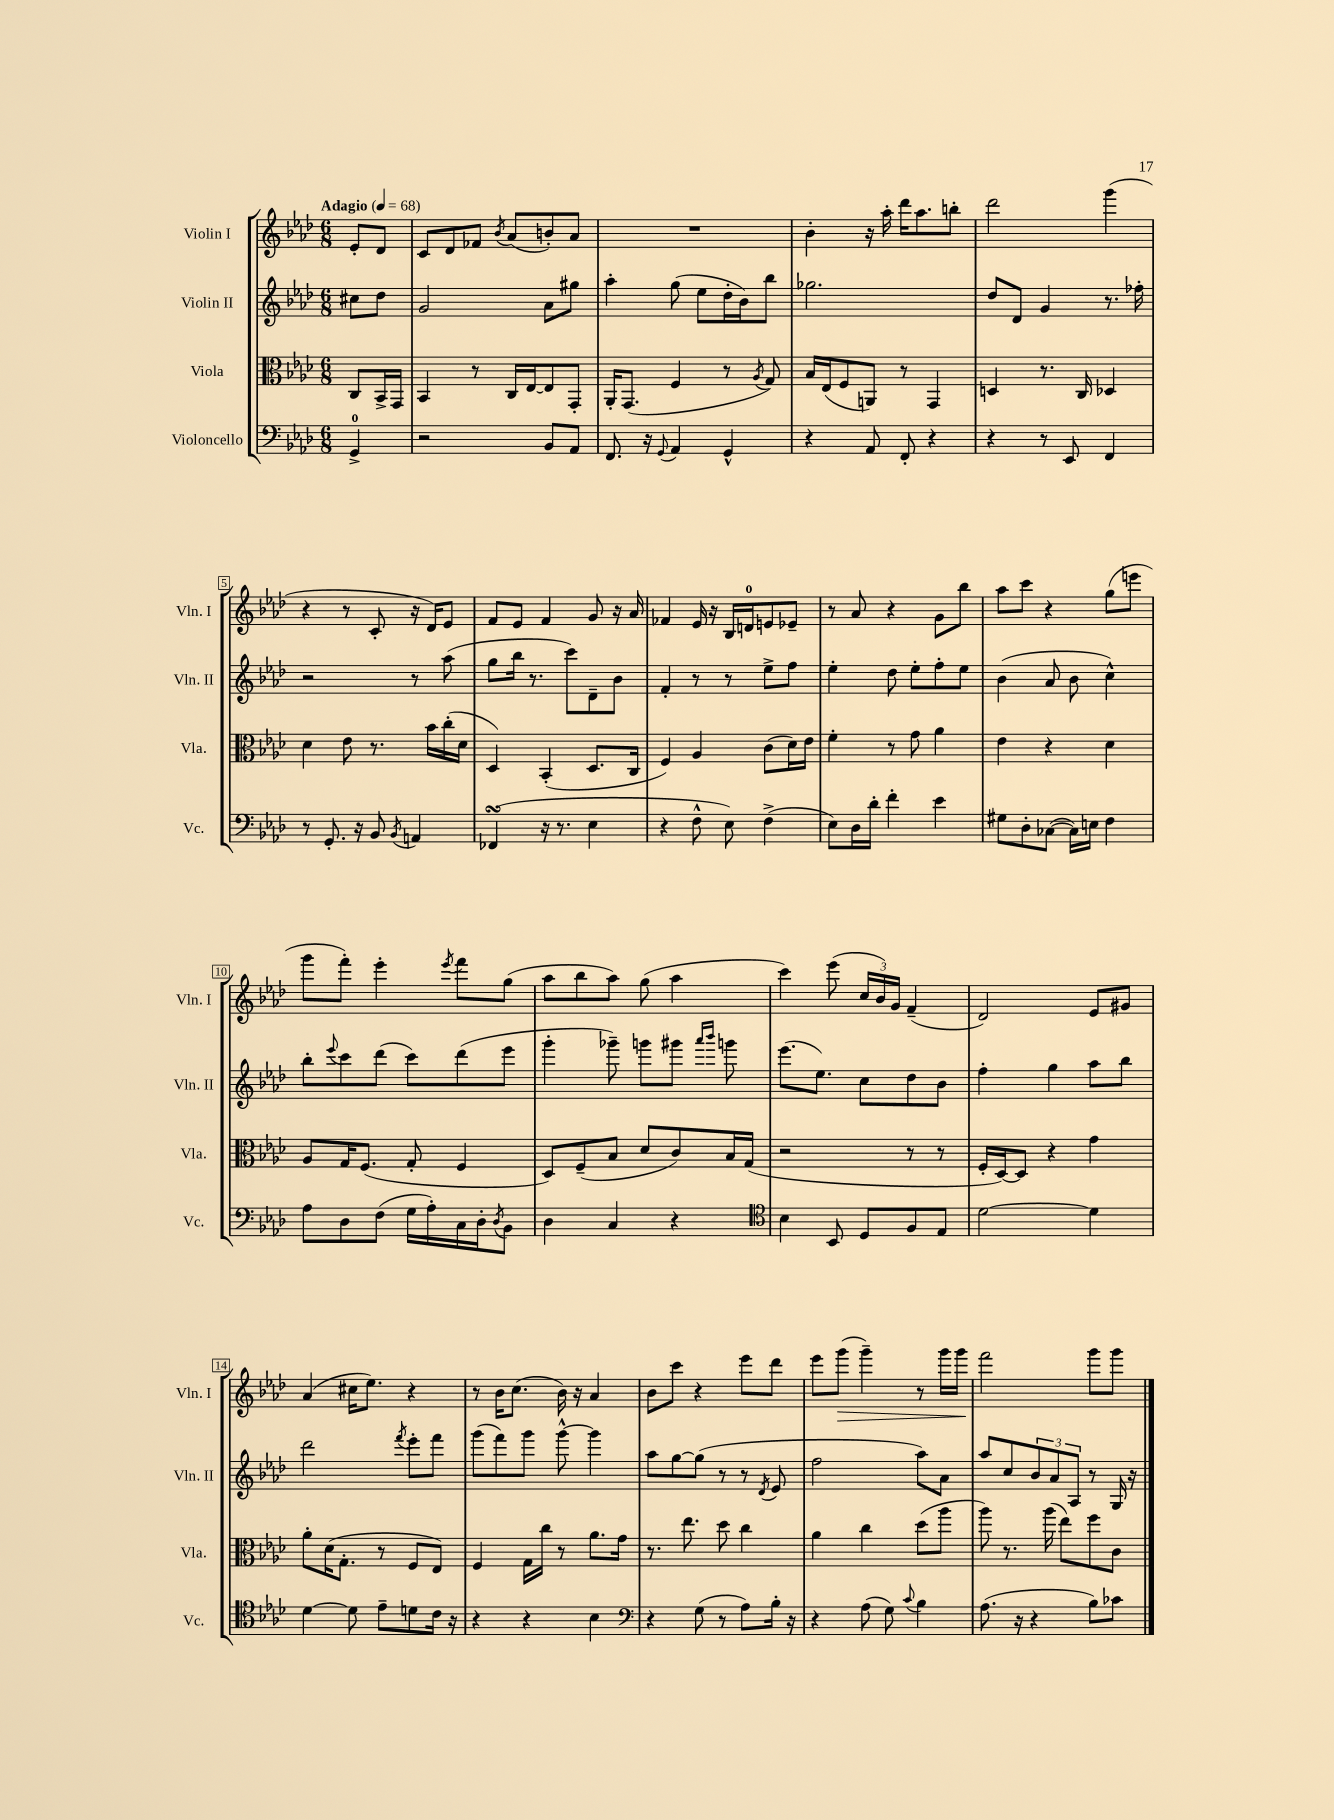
<<
\new StaffGroup <<
\new Staff = "s0" \with { instrumentName = "Violin I" shortInstrumentName = "Vln. I" } {
    \clef treble \key aes \major \numericTimeSignature \time 6/8 \partial 4 \tempo "Adagio" 4 = 68
    ees'8-. des'8 |
    c'8 des'8 fes'8 \acciaccatura { bes'8 } aes'8( b'8-.) aes'8 |
    R2. |
    bes'4-. r16 aes''16-. des'''16 aes''8. b''8-. |
    des'''2 g'''4( |
    r4 r8 c'8-. r16 des'16) ees'8 |
    f'8 ees'8 f'4 g'8 r16 aes'16 |
    fes'4 ees'16 r16 bes16 d'16-0 e'8 ees'8-- |
    r8 aes'8 r4 g'8 bes''8 |
    aes''8 c'''8 r4 g''8( e'''8 |
    g'''8 f'''8-.) ees'''4-. \acciaccatura { ees'''8 } f'''8 g''8( |
    aes''8 bes''8 aes''8) g''8( aes''4 |
    c'''4) ees'''8( \tuplet 3/2 { c''16 bes'16) g'16 } f'4--( |
    des'2) ees'8 gis'8 |
    aes'4( cis''16 ees''8.) r4 |
    r8 bes'16 c''8.( bes'16) r16 aes'4 |
    bes'8 c'''8 r4 ees'''8 des'''8 |
    ees'''8 g'''8\>( g'''4--) r8 g'''16 g'''16\! |
    f'''2 g'''8 g'''8 \bar "|." |
}
\new Staff = "s1" \with { instrumentName = "Violin II" shortInstrumentName = "Vln. II" } {
    \clef treble \key aes \major \numericTimeSignature \time 6/8 \partial 4
    cis''8 des''8 |
    g'2 aes'8 gis''8 |
    aes''4-. g''8( ees''8 des''16-. bes'16) bes''8 |
    ges''2. |
    des''8 des'8 g'4 r8. fes''16-. |
    r2 r8 aes''8( |
    g''8 bes''16 r8. c'''8) des'8-- bes'8 |
    f'4-. r8 r8 ees''8-> f''8 |
    ees''4-. des''8 ees''8-. f''8-. ees''8 |
    bes'4( aes'8 bes'8 c''4-^) |
    bes''8-. \appoggiatura { ees'''8 } c'''8 des'''8( c'''8) des'''8( ees'''8 |
    g'''4-. ges'''8--) g'''8 gis'''8 \grace { aes'''16 bes'''16 } g'''8 |
    ees'''8.( ees''8.) c''8 des''8 bes'8 |
    f''4-. g''4 aes''8 bes''8 |
    des'''2 \acciaccatura { f'''8 } ees'''8-. f'''8 |
    g'''8( f'''8) g'''8 g'''8~-^ g'''4 |
    aes''8 g''8~ g''8( r8 r8 \acciaccatura { des'8 } ees'8 |
    f''2 aes''8) aes'8 |
    aes''8 c''8 \tuplet 3/2 { bes'8 aes'8 aes8 } r8 g16 r16 \bar "|." |
}
\new Staff = "s2" \with { instrumentName = "Viola" shortInstrumentName = "Vla." } {
    \clef alto \key aes \major \numericTimeSignature \time 6/8 \partial 4
    c8 bes,16-> g,16 |
    bes,4 r8 c16 ees16~ ees8 g,8-. |
    aes,16-. g,8.( f4 r8 \acciaccatura { aes8 } g8) |
    bes16 ees16( f8 a,8) r8 g,4 |
    d4 r8. c16 des4 |
    des'4 ees'8 r8. bes'16 c''16-.( des'16 |
    des4) bes,4-.( des8. c16 |
    f4) aes4 c'8( des'16) ees'16 |
    f'4-. r8 g'8 aes'4 |
    ees'4 r4 des'4 |
    aes8 g16 f8.( g8-. f4 |
    des8) f8--( bes8 des'8 c'8) bes16 g16( |
    r2 r8 r8 |
    f16-. des16~) des8 r4 g'4 |
    aes'8-. des'16( g8.-. r8 f8 ees8) |
    f4 g16 c''16 r8 aes'8. g'16 |
    r8. ees''8. des''8 c''4 |
    aes'4 c''4 des''8( aes''8 |
    aes''8) r8. aes''16( ees''8) f''8 c'8 \bar "|." |
}
\new Staff = "s3" \with { instrumentName = "Violoncello" shortInstrumentName = "Vc." } {
    \clef bass \key aes \major \numericTimeSignature \time 6/8 \partial 4
    g,4-0-> |
    r2 bes,8 aes,8 |
    f,8. r16 \appoggiatura { g,8 } aes,4 g,4-^ |
    r4 aes,8 f,8-. r4 |
    r4 r8 ees,8 f,4 |
    r8 g,8.-. r16 bes,8 \acciaccatura { bes,8 } a,4 |
    fes,4\turn( r16 r8. ees4 |
    r4 f8-^ ees8) f4->( |
    ees8) des16 des'16-. f'4-. ees'4 |
    gis8 des8-. ces8~( ces16) e16 f4 |
    aes8 des8 f8( g16 aes16-.) c16 des16-. \acciaccatura { des8 } bes,8 |
    des4 c4 r4 |
    \clef tenor bes4 bes,8 des8 f8 ees8 |
    des'2~ des'4 |
    des'4~ des'8 ees'8-- d'8 c'16 r16 |
    r4 r4 bes4 |
    \clef bass r4 g8( r8 aes8) bes16-. r16 |
    r4 aes8( g8) \appoggiatura { c'8 } bes4 |
    aes8.( r16 r4 bes8) ces'8 \bar "|." |
}
>>
>>
\layout { \context { \Score \override BarNumber.stencil = #(make-stencil-boxer 0.1 0.3 ly:text-interface::print) } }
